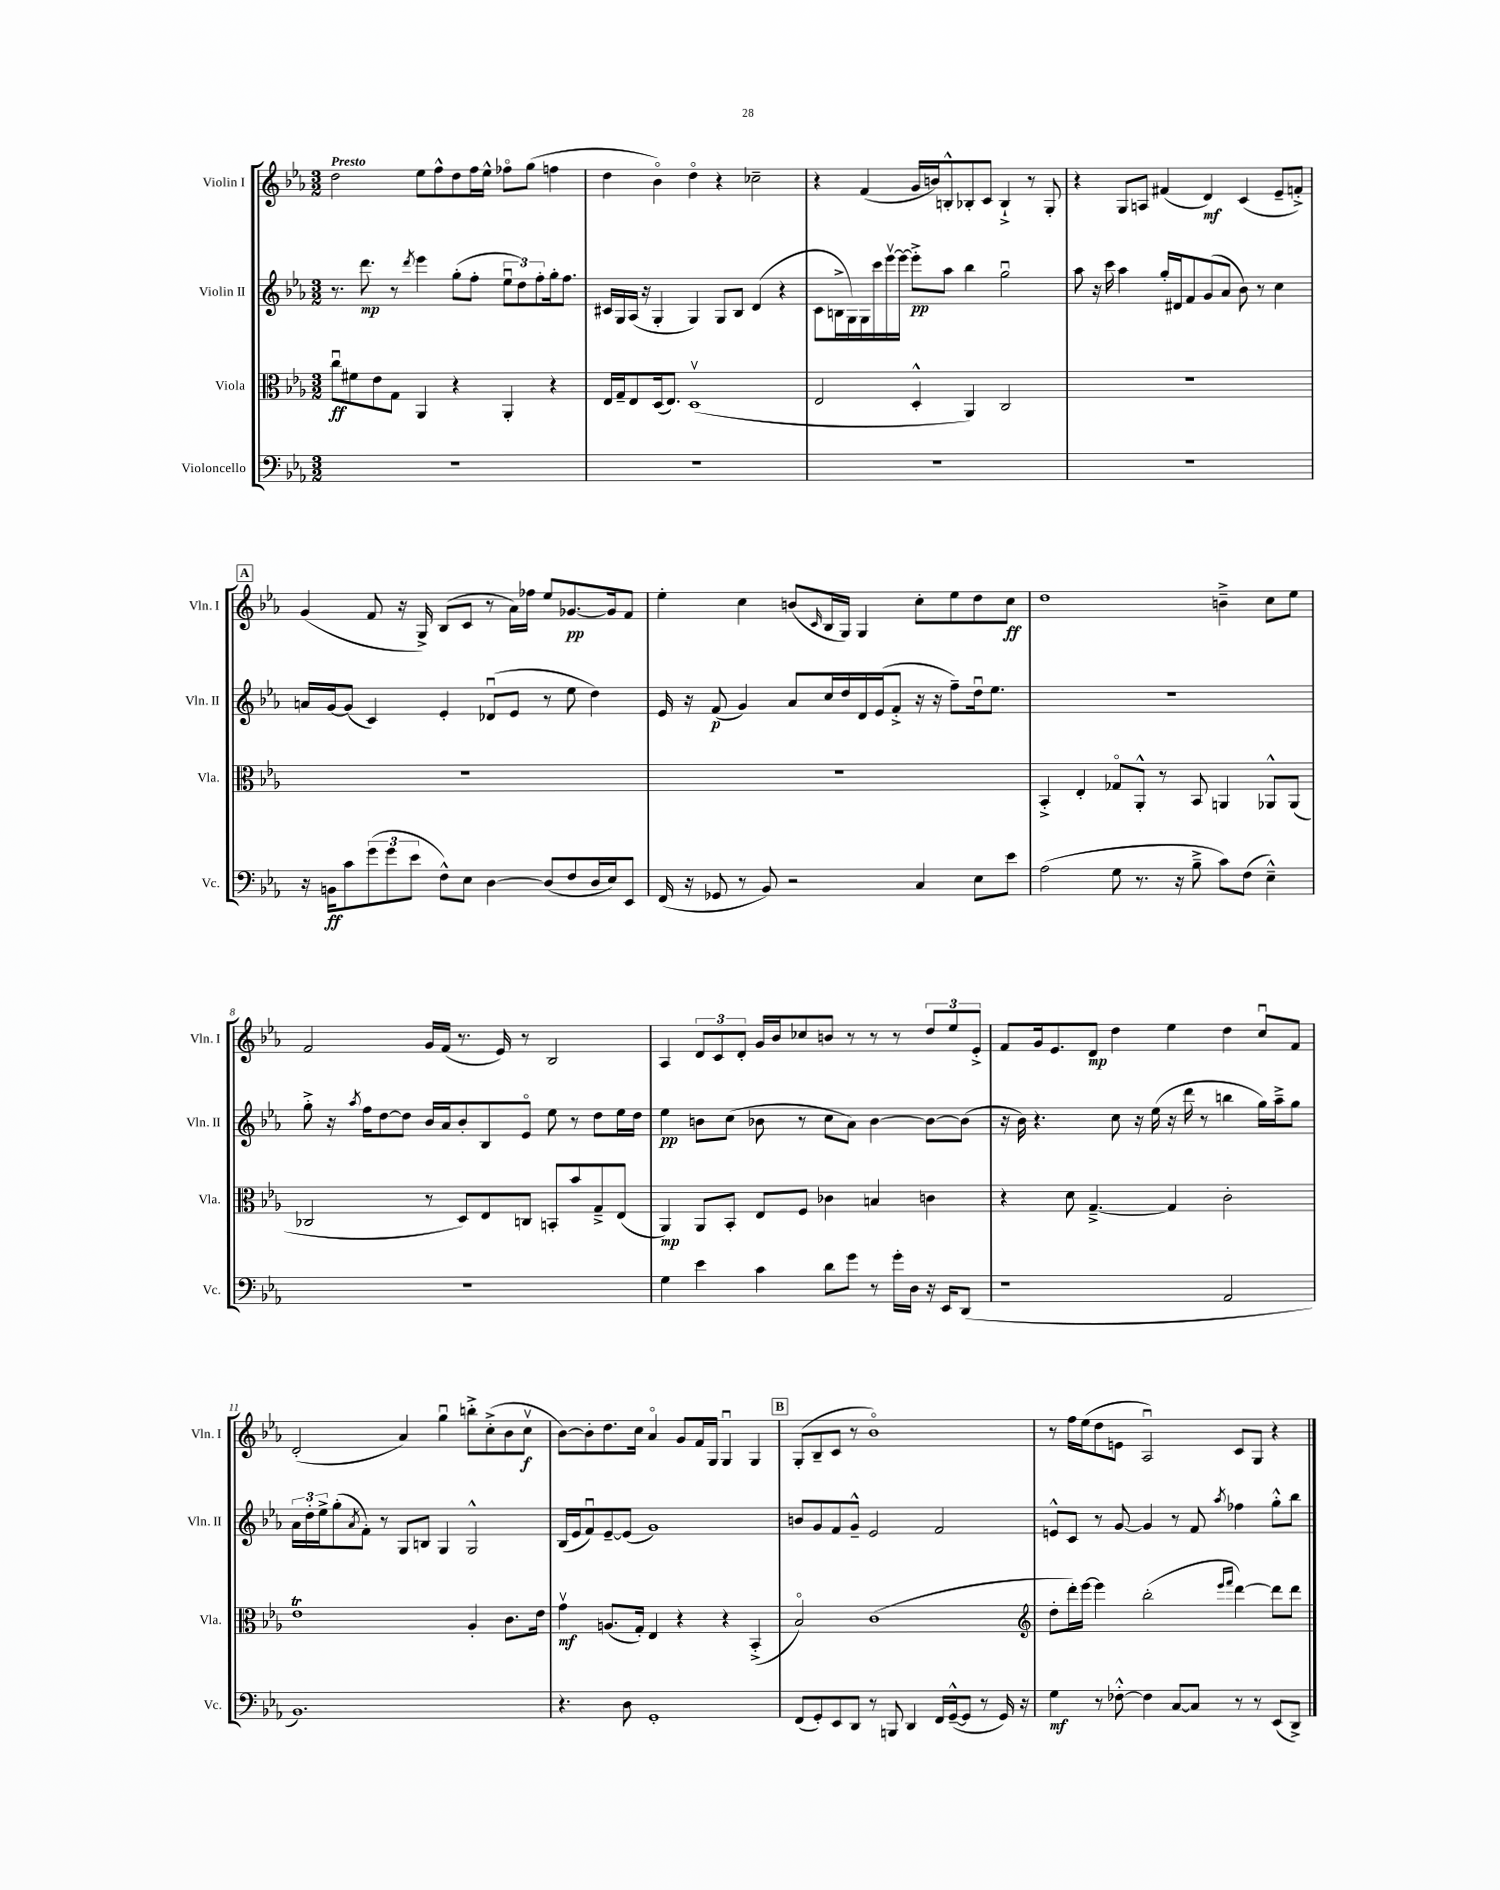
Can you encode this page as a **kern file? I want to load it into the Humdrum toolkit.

**kern	**kern	**kern	**kern
*staff4	*staff3	*staff2	*staff1
*clefF4	*clefC3	*clefG2	*clefG2
*k[b-e-a-]	*k[b-e-a-]	*k[b-e-a-]	*k[b-e-a-]
*M3/2	*M3/2	*M3/2	*M3/2
1.r	8ccu\L	8.r	2dd\
.	8f#\	.	.
.	.	8.ddd\	.
.	8e-\	.	.
.	8G\J	8r	.
.	.	8qddd/	.
.	4AA-/	4eee-\	8ee-\L
.	.	.	8ff^^\
.	4r	(8gg'\L	8dd\
.	.	8ff'\J	16ff\L
.	.	.	16ee-^^\JJ
.	4AA-'/	12ee-u\L	8ff-o\L
.	.	12dd\)	.
.	.	.	(8gg\J
.	.	12ff'\	.
.	4r	16gg'\k	4ff\
.	.	8.ff\J	.
=	=	=	=
1.r	16E-/LL	16c#/LL	4dd\
.	16G~/J	16G/	.
.	8E-/	(16A-/JJ	.
.	.	16r	.
.	(16D/k	4G'/	4b-o\)
.	8.E-/J)	.	.
.	(1Dv	4G/)	4ddo\
.	.	8G/L	4r
.	.	8B-/J	.
.	.	(4d/	2cc-~\
.	.	4r	.
=	=	=	=
1.r	2E-/	8c\L	4r
.	.	16B^\L	.
.	.	16G\)	.
.	.	16G\	(4f/
.	.	16ccc\	.
.	.	[16eee-v\	.
.	.	16eee-\_JJ	.
.	4D'^^/	8eee-'^\]L	16g/LL
.	.	.	16b/J)
.	.	8aa-\J	8B'^^/
.	4AA-/)	4bb-\	8B-'/
.	.	.	8c/J
.	2C/	2ggu\	4B-`^/
.	.	.	8r
.	.	.	8G'/
=	=	=	=
1.r	1.r	8aa-\	4r
.	.	16r	.
.	.	16ccc\	.
.	.	4aa-\	8G/L
.	.	.	8A/J
.	.	16gg'/LL	(4f#/
.	.	16d#/J	.
.	.	8f/	.
.	.	(8g/	4d/)
.	.	8a-/J	.
.	.	8b-\)	(4c/
.	.	8r	.
.	.	4cc\	8e-~/L
.	.	.	8f'^/J)
=	=	=	=
16r	1.r	16a/LL	(4g/
16BB\LK	.	[16g/J	.
8c\	.	(8g/]J	.
(12g\	.	4c/)	8f/
12g\	.	.	.
.	.	.	16r
12e-\J	.	.	.
.	.	.	16G^/)
8F^^\L)	.	4e-'/	(8B-/L
8E-\J	.	.	8c/J
[4D\	.	(8d-u/L	8r
.	.	8e-/J	16a-\LL)
.	.	.	16ff-\JJ
(8D/]L	.	8r	8ee-/L
8F/	.	8ee-\	[8.g-/
16D/L	.	4dd\)	.
16E-/J)	.	.	16g-/]k
8EE-/J	.	.	8f/J
=	=	=	=
(16FF/	1.r	16e-/	4ee-'\
16r	.	16r	.
8GG-/	.	(8f/	.
8r	.	4g/)	4cc\
8BB-/)	.	.	.
2r	.	8a-/L	(8b/L
.	.	.	16qqc/
.	.	16cc/L	16B-/L
.	.	16dd/	16G/JJ)
.	.	16d/	4G/
.	.	(16e-/J	.
.	.	8f'^/J	.
4C/	.	16r	8cc'\L
.	.	16r	.
.	.	8ff~\L)	8ee-\
8E-\L	.	16ddu\k	8dd\
.	.	8.ee-\J	.
8e-\J	.	.	8cc\J
=	=	=	=
(2A-\	4BB-'^/	1.r	1dd
.	4E-'/	.	.
8G\	8G-o/L	.	.
8.r	8AA-'^^/J	.	.
.	8r	.	.
16r	.	.	.
8B-~^\	8BB-/	.	.
8c\L)	4AA/	.	4b~^\
(8F\J	.	.	.
4E-~^^\)	8AA-^^/L	.	8cc\L
.	(8AA-/J	.	8ee-\J
=	=	=	=
1.r	2C-/	8gg'^\	2f/
.	.	16r	.
.	.	8qaa-/	.
.	.	16ff\LK	.
.	.	[8dd\	.
.	.	8dd\]J	.
.	8r	16b-/LL	16g/LL
.	.	16a-/J	(16f/JJ
.	8D/L)	8b-'/	8.r
.	8E-/	8B-/	.
.	.	.	16e-/)
.	8C/J	8e-o/J	8r
.	8BB'/L	8ee-\	2B-/
.	8b-/	8r	.
.	8G~^/	8dd\L	.
.	(8E-/J	16ee-\L	.
.	.	16dd\JJ	.
=	=	=	=
4G\	4AA-/)	4ee-\	4A-/
4e-\	8AA-/L	8b\L	12d/L
.	.	.	12c/
.	8BB-'/J	(8cc\J	.
.	.	.	12d'/J
4c\	8E-/L	8b-\	16g/LL
.	.	.	16b-/J
.	8F/J	8r	8cc-/
8d\L	4c-\	8cc\L	8b/J
8g\J	.	8a-\J)	8r
8r	4B/	[4b-\	8r
16g'\LL	.	.	8r
16D\JJ	.	.	.
16r	4c\	8b-\_L	12dd/L
16EE-/LK	.	.	.
.	.	.	12ee-/
(8DD/J	.	(8b-\]J	.
.	.	.	12e-'^/J
=	=	=	=
1r	4r	16r	8f/L
.	.	16b-\)	.
.	.	4.r	16g/k
.	.	.	8.e-/
.	8d\	.	.
.	[4.G~^/	.	8d/J
.	.	8cc\	4dd\
.	.	16r	.
.	.	(16ee-\	.
.	4G/]	16r	4ee-\
.	.	16ddd\	.
.	.	8r	.
2AA-/	2c'\	4bb\	4dd\
.	.	16gg\LL)	8ccu/L
.	.	16aa-~^\J	.
.	.	8gg\J	8f/J
=	=	=	=
1.BB-)	1e-	24a-\LL	(2d'/
.	.	24dd'\	.
.	.	24ee-^\J	.
.	.	(8gg'\	.
.	.	8qa-/	.
.	.	8f'\J)	.
.	.	8r	.
.	.	8G/L	4a-/)
.	.	8B/J	.
.	.	4G/	4ggu\
.	4A-'/	2G^^/	8bb'^\L
.	.	.	(8cc'^\
.	8.c\L	.	8b-\
.	.	.	8ccv\J
.	16e-\Jk	.	.
=	=	=	=
4.r	4gv\	(16B-/LL	[8b-\L)
.	.	16e-/J	.
.	.	8fu/)	8b-'\]
.	(8.A/L	[8e-~/	8.dd\
8D\	.	(8e-/]J	.
.	16G'/Jk)	.	16cc\Jk
1GG'	4E-/	1g)	4a-o/
.	4r	.	8g/L
.	.	.	16f/L
.	.	.	16G/JJ
.	4r	.	4Gu/
.	(4BB-'^/	.	4G/
=	=	=	=
(8FF/L	2B-o/)	8b/L	(8G'/L
8GG'/)	.	8g/	8B-~/
8EE-/	.	8f/	8c/J
8DD/J	.	8g~^^/J	8r
8r	(1c	2e-/	1b-o)
8BBB/	.	.	.
4DD/	.	.	.
16FF/LL	.	2f/	.
([16GG~^^/J	.	.	.
8GG/]J	.	.	.
8r	.	.	.
16GG/)	.	.	.
16r	.	.	.
=	=	=	=
*	*clefG2	*	*
4G\	8dd'\L	8e^^/L	8r
.	16ddd'\L)	8c/J	16ff\LL
.	[16eee-\JJ	.	(16ee-\J
8r	4eee-\]	8r	8dd\
[8F-'^^\	.	[8g/	8e\J
4F-\]	(2bb-'\	4g/]	2A-u/)
[8C/L	.	8r	.
8C/]J	.	8f/	.
.	16qqeee-/LL	.	.
.	16qqfff/JJ	8qaa-/	.
8r	[4ddd\)	4ff-\	8c/L
8r	.	.	8G/J
(8EE-/L	8ddd\]L	8gg'^^\L	4r
8DD^/J)	8ddd\J	8bb-\J	.
==	==	==	==
*-	*-	*-	*-
